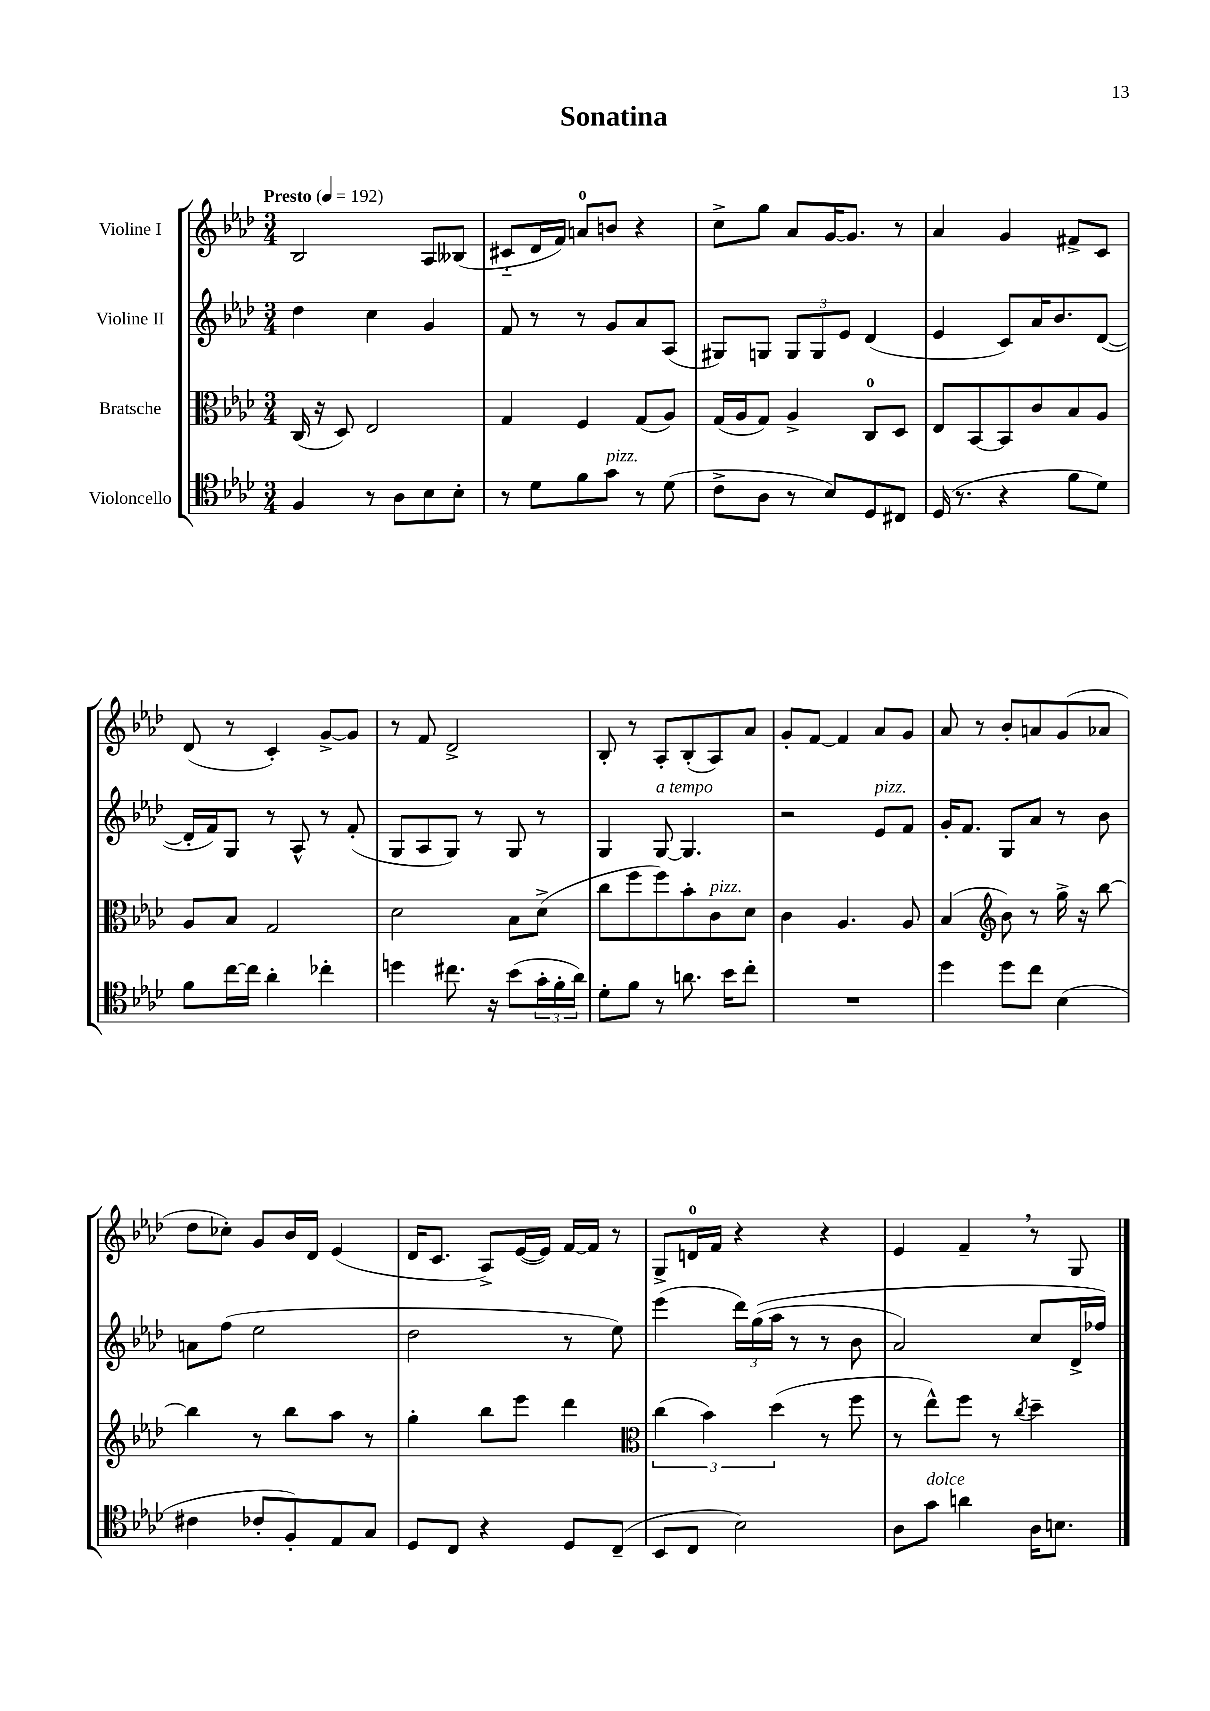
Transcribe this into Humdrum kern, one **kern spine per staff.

**kern	**kern	**kern	**kern
*part4	*part3	*part2	*part1
*staff4	*staff3	*staff2	*staff1
*I"Violoncello	*I"Bratsche	*I"Violine II	*I"Violine I
*clefC4	*clefC3	*clefG2	*clefG2
*k[b-e-a-d-]	*k[b-e-a-d-]	*k[b-e-a-d-]	*k[b-e-a-d-]
*M3/4	*M3/4	*M3/4	*M3/4
*MM192	*MM192	*MM192	*MM192
=1	=1	=1	=1
!	!	!	!LO:TX:a:B:t=Presto
4F/	(16C/	4dd-\	2B-/
.	16r	.	.
.	8D-/)	.	.
8r	2E-/	4cc\	.
8A-\L	.	.	.
8B-\	.	4g/	8A-/L
8B-'\J	.	.	(8B--X/J
=2	=2	=2	=2
8r	4G/	8f/	8c#X/L
8d-\L	.	8r	16d-/L
.	.	.	16f/JJ)
8f\	4F/	8r	8an/L
!LO:TX:a:i:t=pizz.	!	!	!
8g\J	.	8g/L	8bn/J
8r	(8G/L	8a-/	4r
(8d-\	8A-/J)	(8A-/J	.
=3	=3	=3	=3
8c^\L	(16G/LL	8G#X/L)	8cc^\L
.	16A-/J	.	.
8A-\J	8G/J)	8Gn/J	8gg\J
8r	4A-^/	12G/L	8a-/L
.	.	12G/	.
8B-/L)	.	.	[16g/K
.	.	12e-/J	.
.	.	.	8.g/J]
8D-/	8C/L	(4d-/	.
8C#X/J	8D-/J	.	8r
=4	=4	=4	=4
(16D-/	8E-/L	4e-/	4a-/
8.r	.	.	.
.	[8BB-/	.	.
4r	8BB-/]	8c/L)	4g/
.	8c/	16a-/K	.
.	.	8.b-/	.
8f\L	8B-/	.	8f#X^/L
8d-\J)	8A-/J	([8d-/J	8c/J
!!LO:LB:g=z
=5	=5	=5	=5
8f\L	8A-/L	16d-'/LL]	(8d-/
.	.	16f/J)	.
[16cc\L	8B-/J	8G/J	8r
16cc\JJ]	.	.	.
4a-'\	2G/	8r	4c'/)
.	.	8A-^^/	.
4cc-X'\	.	8r	[8g^/L
.	.	(8f'/	8g/J]
=6	=6	=6	=6
4ddn\	2d-\	8G/L	8r
.	.	8A-/	8f/
8.cc#X\	.	8G/J)	2d-^/
.	.	8r	.
16r	.	.	.
(8b-\L	8B-\L	8G/	.
24g'\L	(8d-^\J	8r	.
24f'\	.	.	.
24a-\JJ)	.	.	.
=7	=7	=7	=7
8d-'\L	8cc\L	4G/	8B-'/
8f\J	8ff\	.	8r
!	!	!LO:TX:a:i:t=a tempo	!
8r	8ff\)	[8G/	8A-'/L
8.an\	8b-'\	4.G/]	(8B-'/
!	!LO:TX:a:i:t=pizz.	!	!
.	8c\	.	8A-/)
16b-\KL	.	.	.
8cc'\J	8d-\J	.	8a-/J
=8	=8	=8	=8
2.r	4c\	2r	8g'/L
.	.	.	[8f/J
.	4.A-/	.	4f/]
!	!	!LO:TX:a:i:t=pizz.	!
.	.	8e-/L	8a-/L
.	8A-/	8f/J	8g/J
=9	=9	=9	=9
4dd-\	(4B-/	16g'/KL	8a-/
.	.	8.f/J	.
.	.	.	8r
*	*clefG2	*	*
8dd-\L	8b-\)	8G/L	8b-'/L
8cc\J	8r	8a-/J	8an/
(4B-\	16gg^\	8r	(8g/
.	16r	.	.
.	[8bb-\	8b-\	8a-X/J
!!LO:LB:g=z
=10	=10	=10	=10
4c#X\	4bb-\]	8an\L	8dd-\L
.	.	(8ff\J	8cc-X'\J)
8c-X'/L	8r	2ee-\	8g/L
8F'/)	8bb-\L	.	16b-/L
.	.	.	16d-/JJ
8E-/	8aa-\J	.	(4e-/
8G/J	8r	.	.
=11	=11	=11	=11
8D-/L	4gg'\	2dd-\	16d-/KL
.	.	.	8.c/J
8C/J	.	.	.
4r	8bb-\L	.	8A-^/L)
.	8eee-\J	.	([16e-/L
.	.	.	16e-/JJ])
8D-/L	4ddd-\	8r	[16f/LL
.	.	.	16f/JJ]
(8C~/J	.	8ee-\)	8r
=12	=12	=12	=12
*	*clefC3	*	*
8BB-/L	(6cc\	(4eee-\	8G^/L
8C/J	.	.	16dn/L
.	6b-\)	.	.
.	.	.	16f/JJ
2B-\)	.	24ddd-\LL)	4r
.	.	((24gg\	.
.	(6dd-\	24aa-\JJ	.
.	.	8r	.
.	8r	8r	4r
.	8ff\	8b-\	.
=13	=13	=13	=13
8A-\L	8r	2a-/)	4e-/
!LO:TX:a:i:t=dolce	!	!	!
8g\J	8ee-^^\L)	.	.
4an\	8ff\J	.	4f~,/
.	8r	.	.
.	8qcc/	.	.
16A-\KL	4dd-~\	8cc/L	8r
8.Bn\J	.	.	.
.	.	16d-^/L	8G/
.	.	16ff-X/JJ)	.
==	==	==	==
*-	*-	*-	*-
